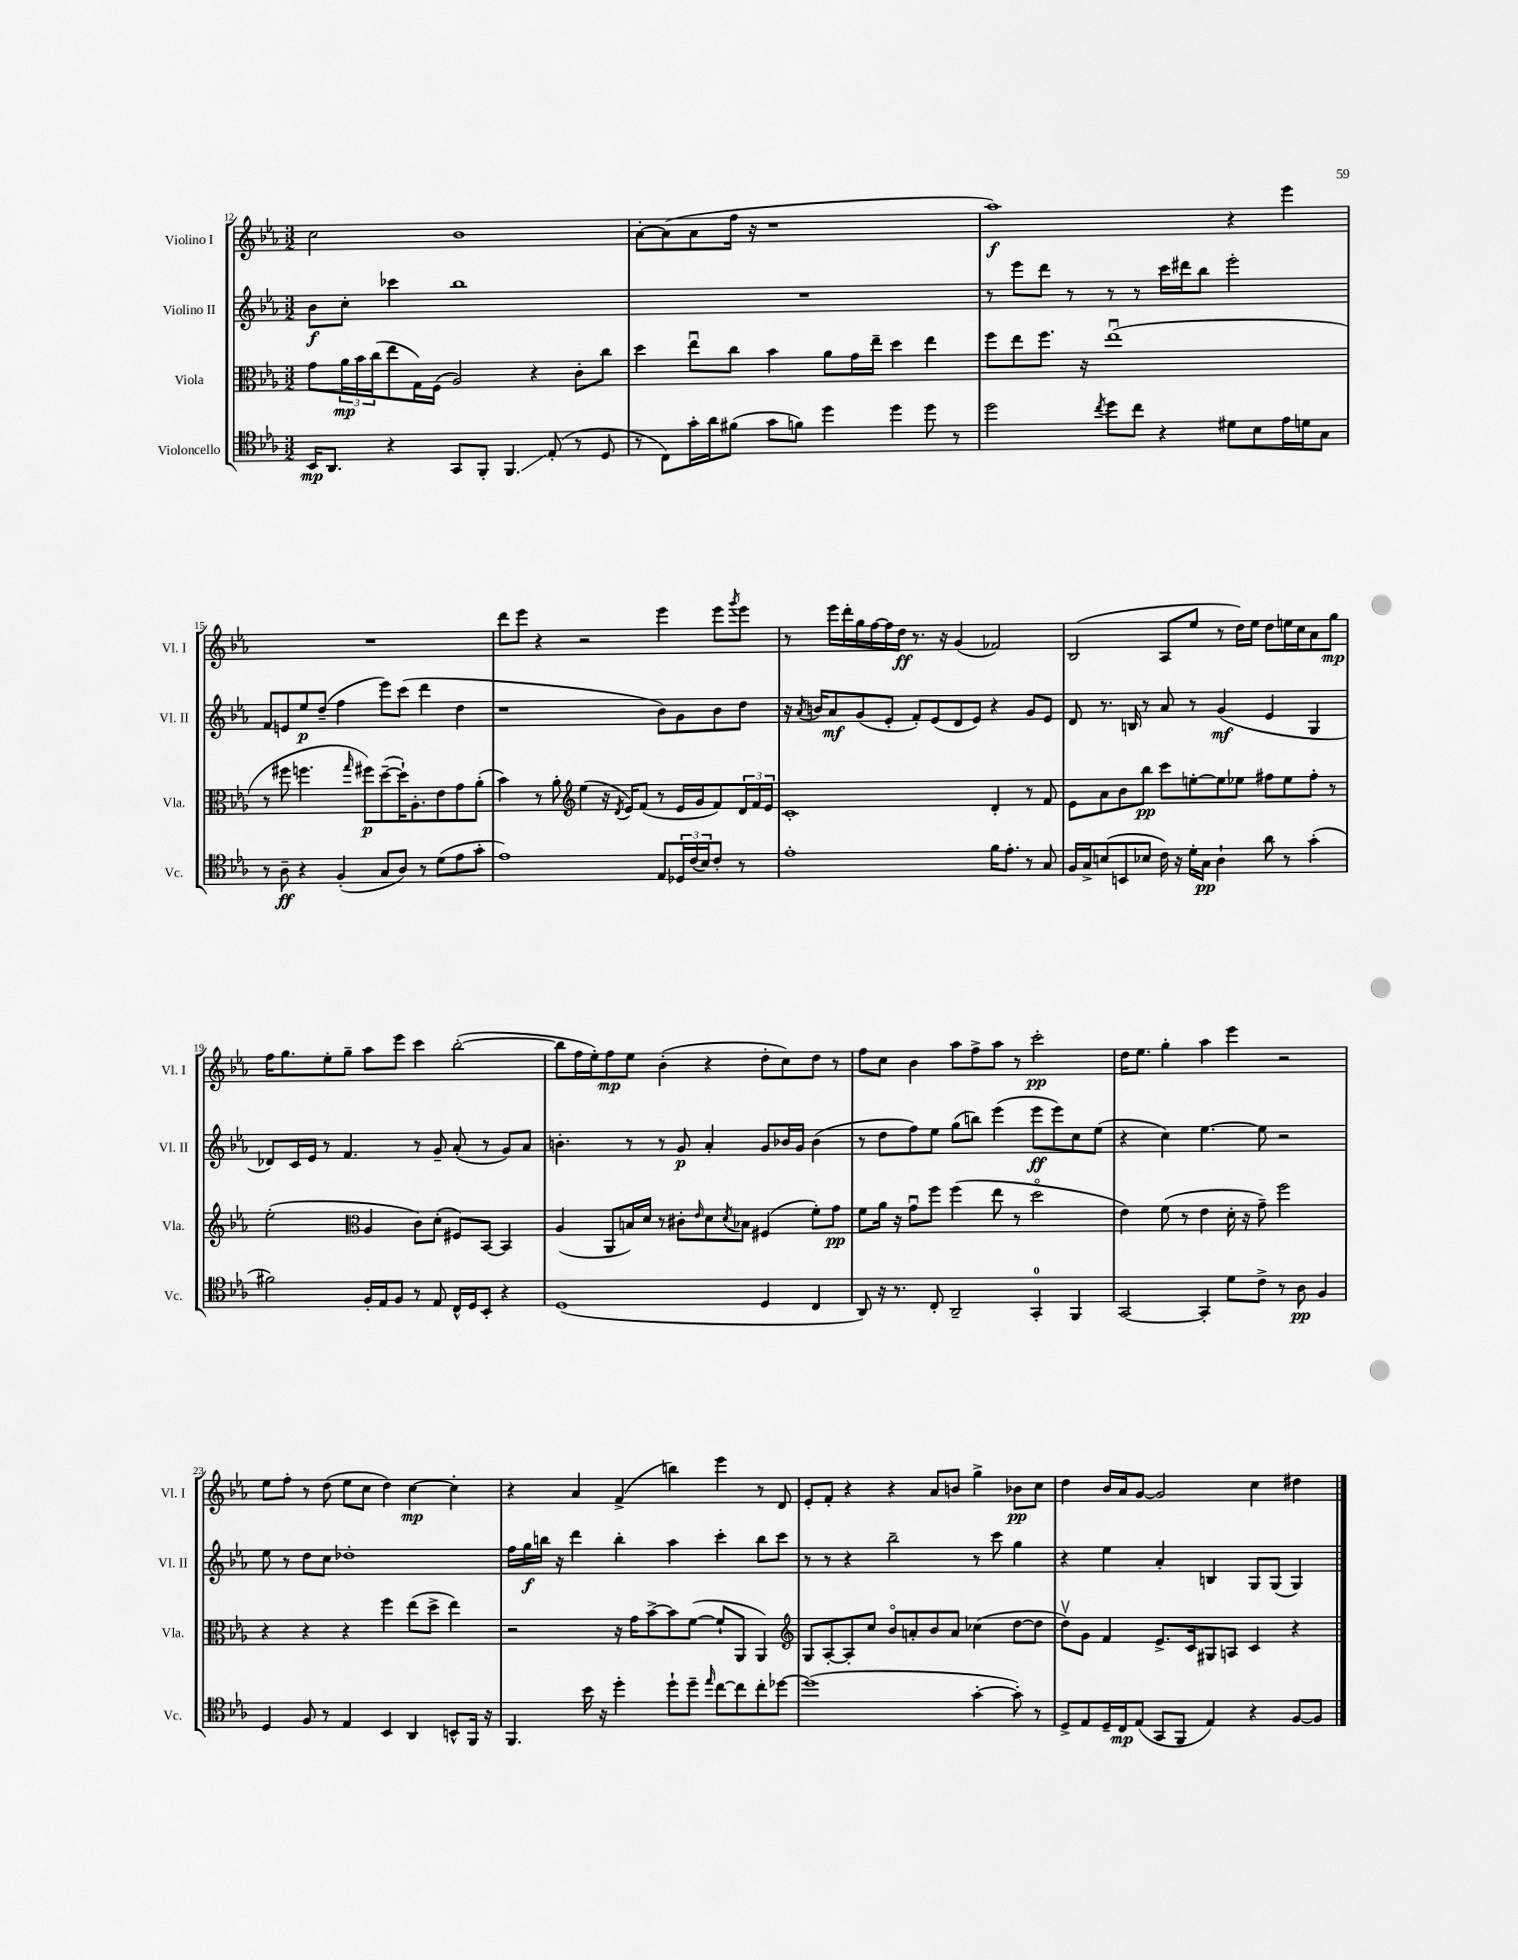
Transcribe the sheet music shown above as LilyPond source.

<<
\new StaffGroup <<
\new Staff = "s0" \with { instrumentName = "Violino I" shortInstrumentName = "Vl. I" } {
    \clef treble \key ees \major \numericTimeSignature \time 3/2
    c''2 bes'1 |
    aes'8~-. aes'8( aes'8 f''16 r16 r1 |
    aes''1\f) r4 ees'''4 |
    R1. |
    d'''8 ees'''8 r4 r2 ees'''4 ees'''8 \acciaccatura { g'''8 } ees'''8 |
    r8 ees'''16 d'''16-. g''16 f''16~ f''16 d''16\ff r8. r16 g'4( fes'2) |
    bes2( aes8 ees''8 r8 d''16) ees''16 d''8 e''16 c''16 aes'8 g''8\mp |
    f''16 g''8. ees''8-. g''8-- aes''8 ees'''8 c'''4 bes''2~-.( |
    bes''8 f''16 ees''16-.) f''8\mp ees''8 bes'4-.( r4 d''8-. c''8) d''8 r8 |
    f''8 c''8 bes'4 aes''8 f''8-> aes''8 r8 c'''2-.\pp |
    d''16 ees''8. g''4-. aes''4 ees'''4 r2 |
    ees''8 f''8-. r8 d''8( ees''8 c''8 d''4) c''4~\mp c''4-. |
    r4 aes'4 f'4->( b''4) ees'''4 r8 d'8 |
    ees'8-. f'8-. r4 r4 aes'8 b'8 g''4-> bes'8\pp c''8 |
    d''4 bes'16 aes'16 g'8~ g'2 c''4 dis''4 \bar "|." |
}
\new Staff = "s1" \with { instrumentName = "Violino II" shortInstrumentName = "Vl. II" } {
    \clef treble \key ees \major \numericTimeSignature \time 3/2
    bes'8\f c''8-. ces'''4 bes''1 |
    R1. |
    r8 ees'''8 d'''8 r8 r8 r8 c'''16 dis'''16 bes''8 ees'''2-. |
    f'8 e'8 ees''8\p d''8--( f''4 ees'''8) c'''8( d'''4 d''4 |
    r1 bes'8) g'8 bes'8 d''8 |
    r16 \acciaccatura { aes'8 } b'16 aes'8\mf g'8( ees'8-. f'8-.) ees'8( d'8 ees'8) r4 g'8 ees'8 |
    d'8 r8. b16 r8 aes'8 r8 g'4\mf( ees'4 g4 |
    des'8) c'16 ees'16 r8 f'4. r8 g'8-- aes'8-.( r8 g'8) aes'8 |
    b'4.-. r8 r8 g'8\p aes'4-. g'8 bes'16 g'16 bes'4( |
    r8 d''8 f''8) ees''8 g''8( b''8) ees'''4( ees'''8\ff ees'''8) c''8 ees''8( |
    r4 c''4) ees''4.~ ees''8 r2 |
    ees''8 r8 d''8 c''8 des''1-. |
    f''16 g''16\f b''16 r16 d'''4 b''4-. aes''4 c'''4-. b''8 c'''8 |
    r8 r8 r4 bes''2-- r8 c'''8 g''4 |
    r4 ees''4 aes'4-. b4 g8 g8( g4) \bar "|." |
}
\new Staff = "s2" \with { instrumentName = "Viola" shortInstrumentName = "Vla." } {
    \clef alto \key ees \major \numericTimeSignature \time 3/2
    g'8 \tuplet 3/2 { aes'16\mp bes'16 c''16( } ees''8 g16) f16( aes2) r4 c'8-. c''8 |
    d''4 ees''8\downbow c''8 bes'4 aes'8 g'16 ees''16-- d''4 ees''4 |
    f''8 ees''8 f''8. r16 ees''1\downbow( |
    r8 fis''8 f''4. \grace { g''16 } fis''8\p) d''8~--( d''16-!) aes8.-. ees'8 g'8 aes'8-.( |
    bes'4) r8 aes'8-. \clef treble ees''4( r16 \acciaccatura { d'8 } ees'16) f'8( r8 ees'16 g'16 f'8) \tuplet 3/2 { d'16 f'16 ees'16 } |
    c'1-. d'4-. r8 f'8 |
    ees'8 aes'8 bes'8 bes''8\pp c'''8 e''8~-. e''8 ees''8 fis''8 ees''8 fis''8-. r8 |
    ees''2-.( \clef alto aes4 c'8) d'8-.( fis8) bes,8~ bes,4 |
    aes4( aes,8 b16) d'16 r8 cis'8-. \grace { ees'16 } d'8 \acciaccatura { d'8 } bes8 fis4( f'8-.) g'8\pp |
    f'8 aes'16 r16 g'8\downbow f''8 f''4( ees''8 r8 d''2\flageolet |
    ees'4) f'8( r8 ees'4 d'16-. r16 g'8--) f''2 |
    r4 r4 r4 f''4 ees''8( d''8-> ees''4) |
    r2 r16 g'16 bes'8~-> bes'8 f'8~( f'8-! aes,8 aes,4) |
    \clef treble g8 aes8~-. aes8-. c''8 bes'8\flageolet a'8-. bes'8 a'8 ces''4( d''8~ d''8 |
    d''8\upbow) g'8 f'4 ees'8.-> c'16 gis8 a8 c'4 r4 \bar "|." |
}
\new Staff = "s3" \with { instrumentName = "Violoncello" shortInstrumentName = "Vc." } {
    \clef tenor \key ees \major \numericTimeSignature \time 3/2
    bes,16\mp aes,8. r4 g,8 f,8-. f,4.\glissando ees8-.( r8 d8 |
    r8 c8) g'16-. aes'16 fis'8( g'8 f'8) d''4 d''4 d''8 r8 |
    d''2 \acciaccatura { c''8 } d''8 c''8 r4 dis'8 bes8 ees'16 d'16 g8 |
    r8 aes8--\ff r4 f4-.( g8 aes8) r8 d'8( ees'8 g'8-. |
    ees'1) ees8 \tuplet 3/2 { des16 c'16( bes16) } c'8-. r8 |
    ees'1-. f'16 ees'8.-. r8 g8 |
    f16 g16-> b8( b,8 bes8 c'16) r16 d'16-. g16\pp aes4-! aes'8 r8 g'4-.( |
    fis'2) f16-. ees16 f8 r8 ees8 c16-^ d16 bes,8-. r4 |
    d1( d4 c4 |
    aes,8) r16 r8. c8-. aes,2-- g,4-0-. f,4 |
    g,2~ g,4-. d'8 c'8-> r8 aes8\pp f4 |
    d4 f8 r8 ees4 bes,4 aes,4 b,8-^ f,16 r16 |
    f,4. bes'16 r16 d''4-. d''8-! d''8-- \grace { ees''16 } c''8~ c''8 c''8-. des''8~ |
    des''1( g'4~-. g'8-.) r8 |
    d8-> ees8 d16-- c16\mp ees8( g,8 f,8 ees4) r4 f8~ f8 \bar "|." |
}
>>
>>
\layout { \context { \Score currentBarNumber = #12 } }
